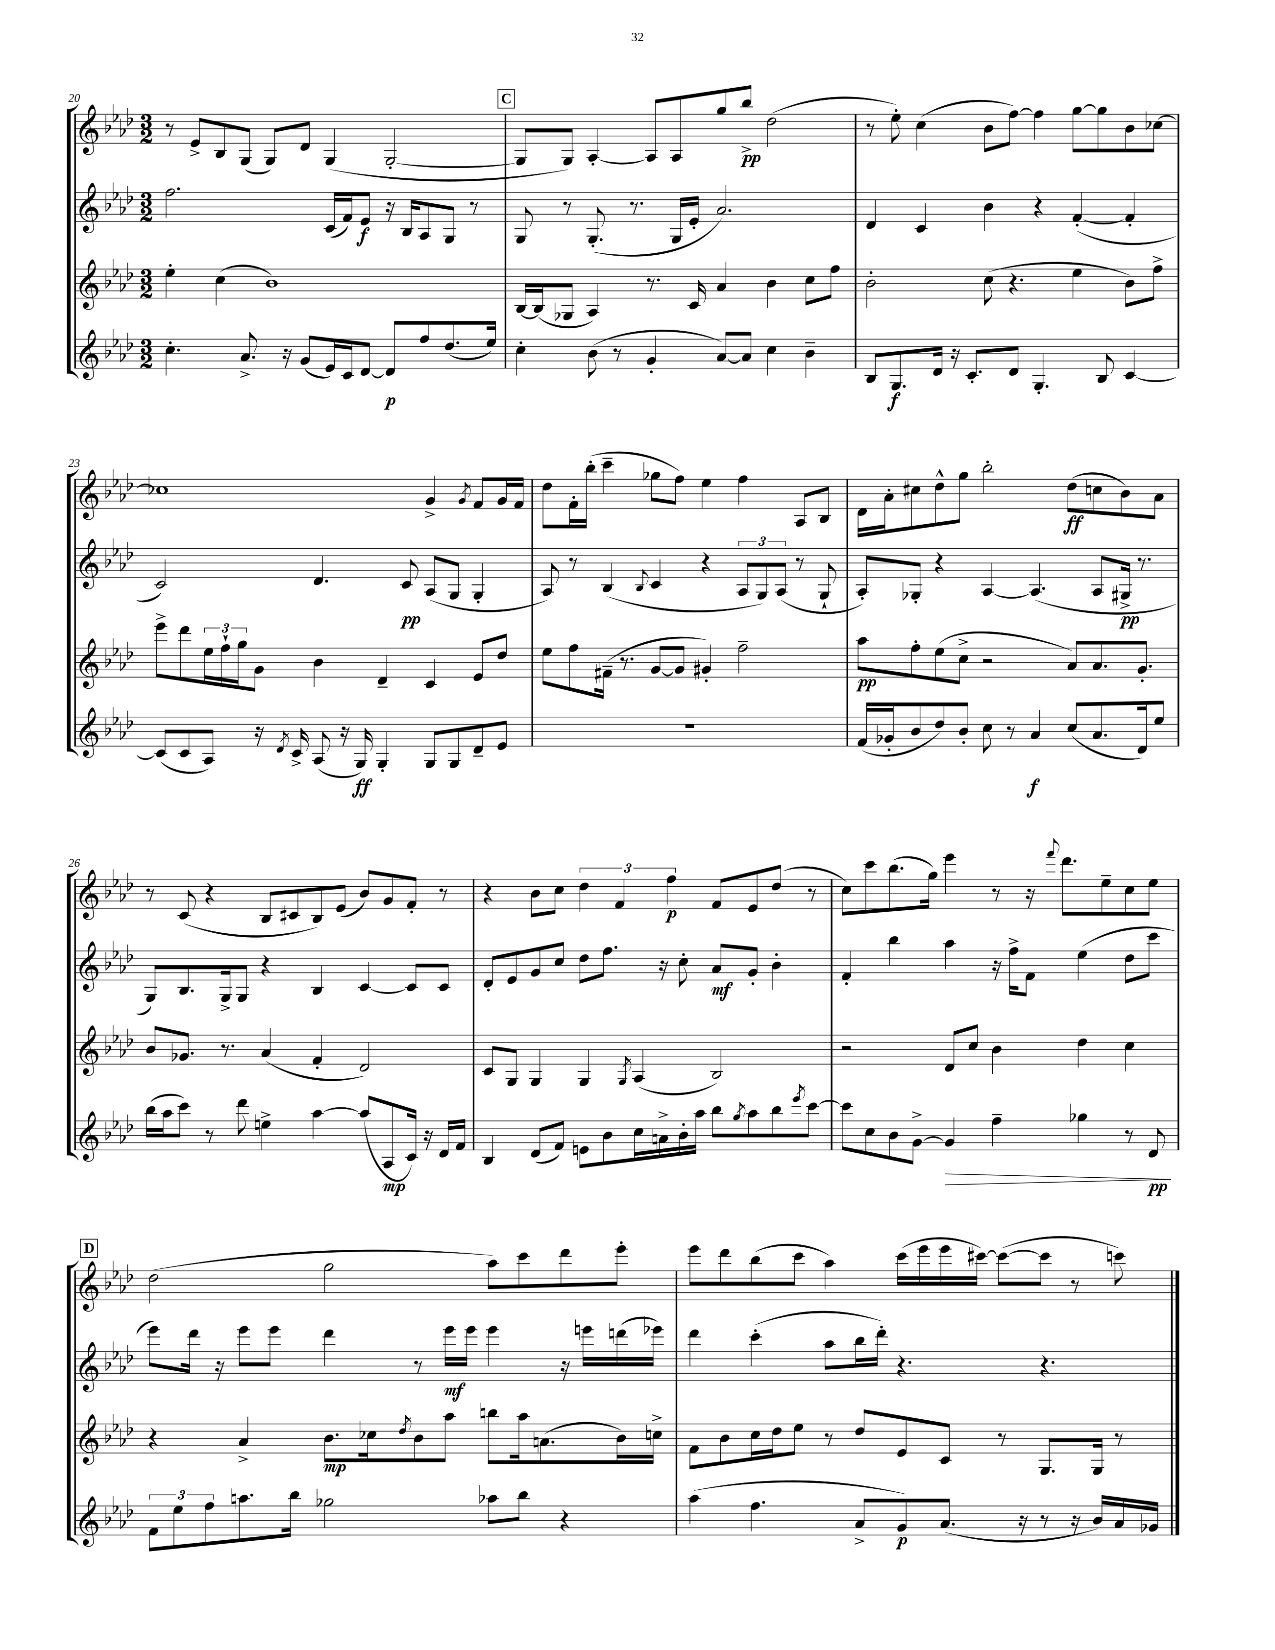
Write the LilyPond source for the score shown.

<<
\new StaffGroup <<
\new Staff = "s0" {
    \clef treble \key aes \major \numericTimeSignature \time 3/2
    r8 ees'8-> bes8 g8( g8) des'8 g4( g2~-. |
    \mark \markup { \box "C" } g8 g8) aes4~-. aes8 aes8 g''8 bes''8->\pp des''2( |
    r8 ees''8-.) c''4( bes'8 f''8~) f''4 g''8~ g''8 bes'8 ces''8~ |
    ces''1 g'4-> \acciaccatura { g'8 } f'8 g'16 f'16 |
    des''8 f'16-. bes''16-.( c'''4-- ges''8 f''8) ees''4 f''4 aes8 bes8 |
    des'16 aes'16-. cis''8 des''8-^ g''8 bes''2-. des''8\ff( c''8 bes'8) aes'8 |
    r8 c'8( r4 bes8 cis'8 bes8) ees'8( bes'8) g'8 f'8-. r8 |
    r4 bes'8 c''8 \tuplet 3/2 { des''4 f'4 f''4\p } f'8 ees'8 des''8( r8 |
    c''8) c'''8 bes''8.( g''16) ees'''4 r8 r16 \appoggiatura { f'''8 } des'''8. ees''8-- c''8 ees''8 |
    \mark \markup { \box "D" } des''2( g''2 aes''8) c'''8 des'''8 ees'''8-. |
    ees'''8 des'''8 bes''8( c'''8 aes''4) c'''16( ees'''16 ees'''16 cis'''16~) cis'''8~( cis'''8 r8 c'''8) \bar "|." |
}
\new Staff = "s1" {
    \clef treble \key aes \major \numericTimeSignature \time 3/2
    f''2. c'16( f'16) ees'8\f r16 bes16 aes8 g8 r8 |
    \mark \markup { \box "C" } g8 r8 g8.-.( r8. g16 ees'16-. aes'2.) |
    des'4 c'4 bes'4 r4 f'4~-.( f'4-. |
    c'2) des'4. c'8\pp aes8( g8 g4-. |
    aes8) r8 bes4( \appoggiatura { bes8 } c'4 r4 \tuplet 3/2 { aes8 g8) aes8( } r8 g8-! |
    aes8-.) ges8-. r4 aes4~ aes4.( aes8 gis16->\pp r8. |
    g8) bes8. g16-> g8 r4 bes4 c'4~ c'8 c'8 |
    des'8-. ees'8 g'8 c''8 des''8 f''8. r16 c''8-. aes'8\mf g'8-. bes'4-. |
    f'4-. bes''4 aes''4 r16 f''16-> f'8 ees''4( des''8 c'''8 |
    \mark \markup { \box "D" } ees'''8) des'''16 r16 ees'''8 ees'''8 des'''4 r8 ees'''16\mf ees'''16 ees'''4 r16 e'''16 d'''16( ees'''16) |
    des'''4 c'''4-.( aes''8 bes''16 des'''16-.) r4. r4. \bar "|." |
}
\new Staff = "s2" {
    \clef treble \key aes \major \numericTimeSignature \time 3/2
    ees''4-. c''4( bes'1) |
    \mark \markup { \box "C" } bes16~ bes16( ges8 aes4) r8. c'16 aes'4 bes'4 c''8 f''8 |
    bes'2-. c''8( r4. ees''4 bes'8) f''8-> |
    ees'''8-> des'''8 \tuplet 3/2 { ees''16 f''16-! g''16 } g'8 bes'4 des'4-- c'4 ees'8 des''8 |
    ees''8 f''8 fis'16--( r8. g'8~ g'8 gis'4-.) f''2-- |
    aes''8\pp f''8-. ees''8( c''8-> r2 aes'8) aes'8. g'8.-. |
    bes'8 ges'8. r8. aes'4( f'4-. des'2) |
    c'8 g8 g4 g4 \acciaccatura { g8 } aes4( bes2) |
    r2 des'8 c''8 bes'4 des''4 c''4 |
    \mark \markup { \box "D" } r4 aes'4-> bes'8.\mp ces''16 \acciaccatura { des''8 } bes'8 aes''8 b''8 aes''16 a'8.( bes'16) c''16-> |
    f'8 bes'8 c''16 des''16 ees''8 r8 des''8 ees'8 c'8 r8 g8. g16 r8 \bar "|." |
}
\new Staff = "s3" {
    \clef treble \key aes \major \numericTimeSignature \time 3/2
    c''4.-. aes'8.-> r16 g'8( ees'16) c'16 des'8~ des'8\p f''8 des''8.( ees''16) |
    \mark \markup { \box "C" } c''4-. bes'8( r8 g'4-. aes'8~) aes'8 c''4 bes'4-- |
    bes8 g8.\f des'16 r16 c'8.-. des'8 g4.-. bes8 c'4~ |
    c'8( c'8 aes8) r16 \acciaccatura { des'8 } c'16-> aes8( r16 g16\ff) g4-. g8 g8 des'8-- ees'8 |
    R1. |
    f'16( ges'16-. bes'8 des''8) bes'8-. c''8 r8 aes'4\f c''8( aes'8. des'16) ees''8 |
    bes''16( aes''16 c'''8) r8 des'''8 e''4-> aes''4~ aes''8( aes8\mp c'16) r16 des'16 f'16 |
    bes4 des'8( f'8) e'8 bes'8 c''16 a'16-> bes'16-. aes''16 bes''8 \acciaccatura { g''8 } aes''8 bes''8 \acciaccatura { ees'''8 } c'''8~ |
    c'''8 c''8 bes'8 g'8~-> g'4\> f''4-- ges''4 r8 des'8\pp\! |
    \mark \markup { \box "D" } \tuplet 3/2 { f'8 ees''8 f''8 } a''8. bes''16 ges''2 aes''8 bes''8 r4 |
    aes''4( f''4. aes'8-> g'8\p) aes'8.( r16 r8 r16 bes'16) aes'16 ges'16 \bar "|." |
}
>>
>>
\layout { \context { \Score currentBarNumber = #20 } }
